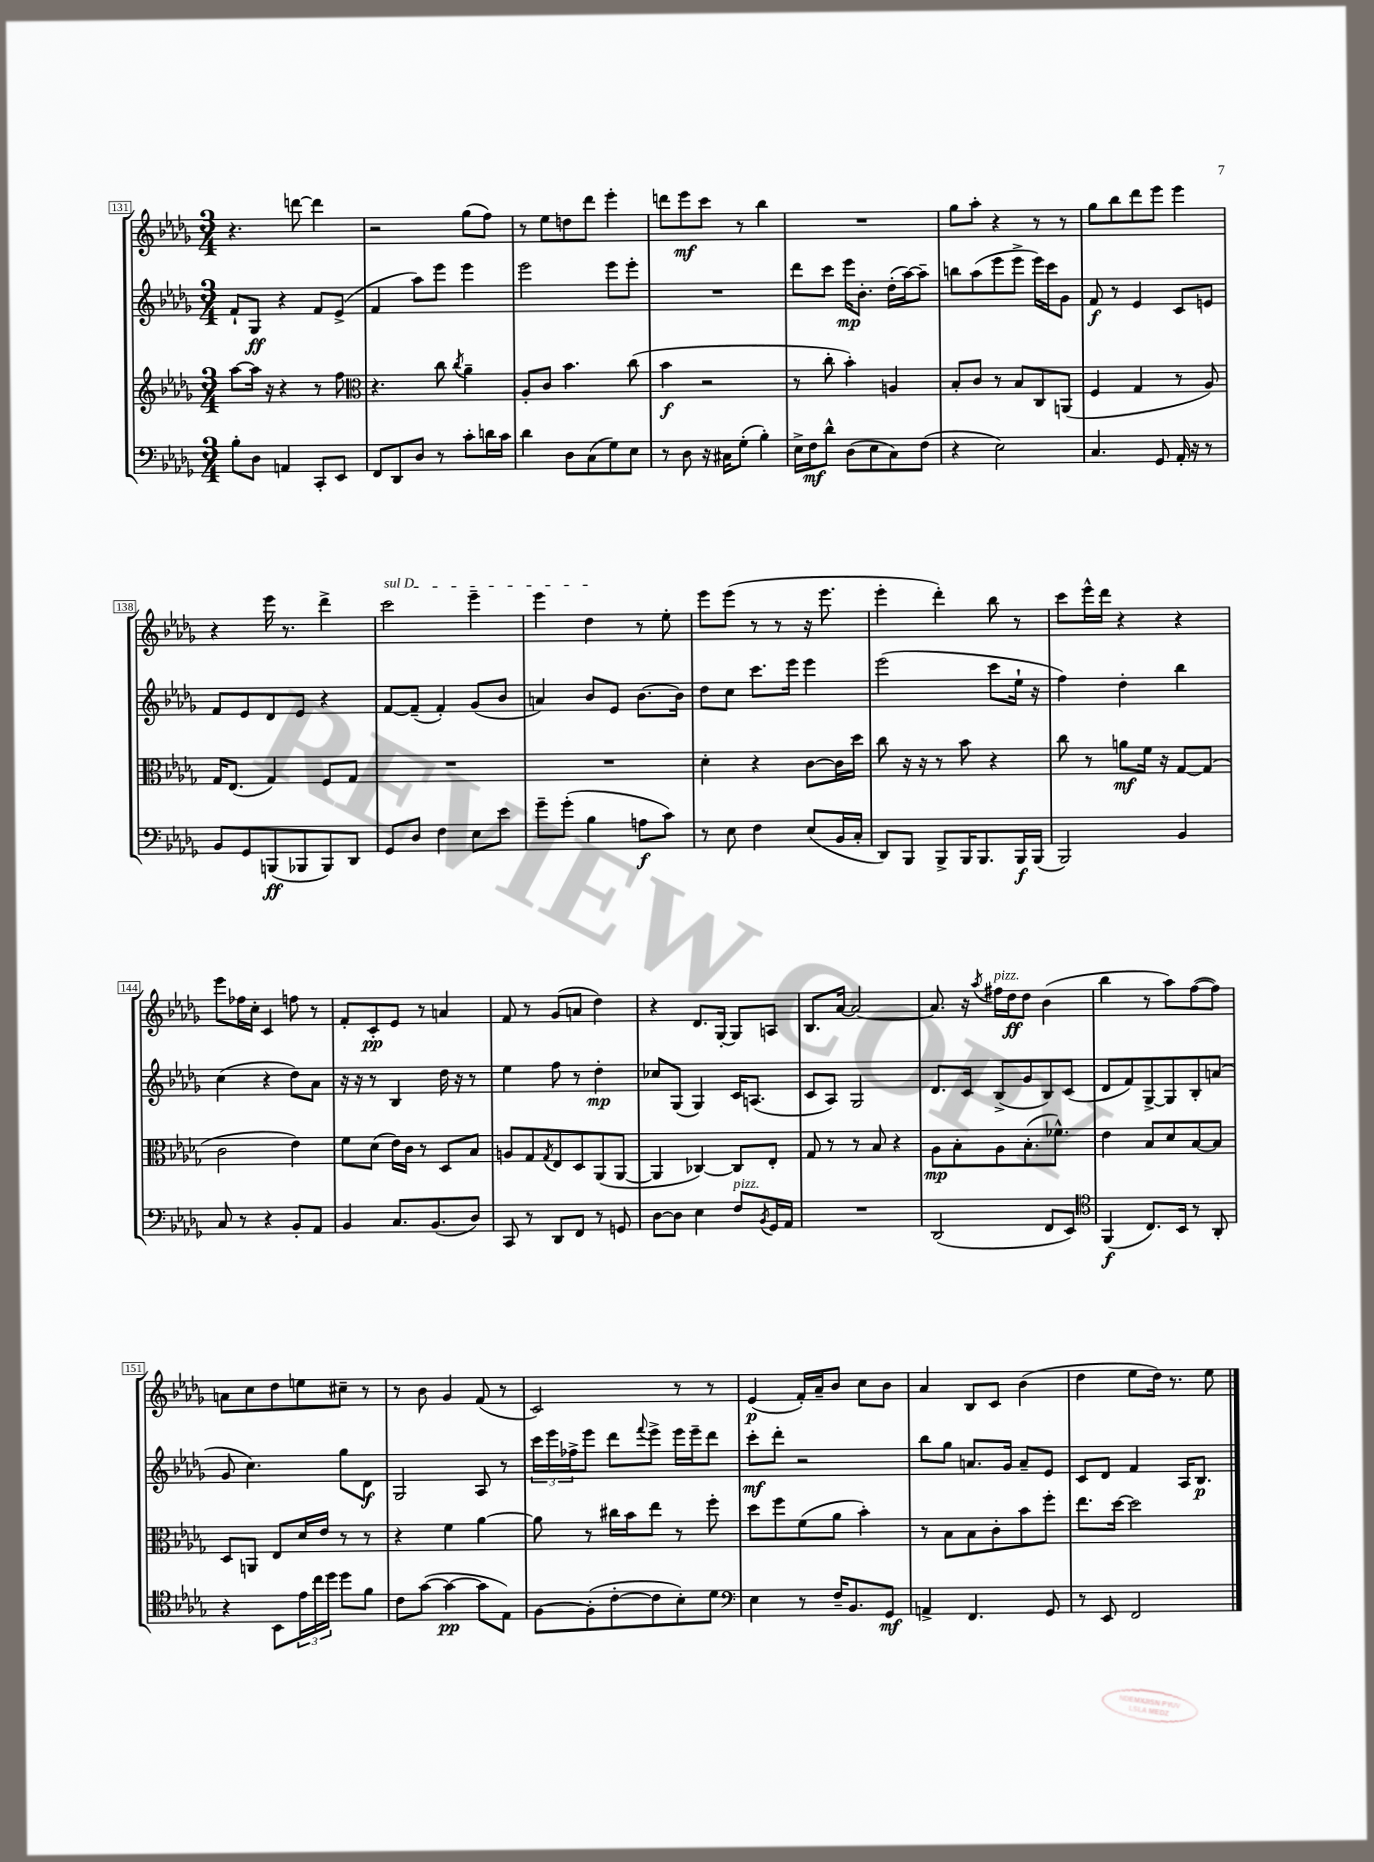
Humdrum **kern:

**kern	**kern	**kern	**kern
*staff4	*staff3	*staff2	*staff1
*clefF4	*clefG2	*clefG2	*clefG2
*k[b-e-a-d-g-]	*k[b-e-a-d-g-]	*k[b-e-a-d-g-]	*k[b-e-a-d-g-]
*M3/4	*M3/4	*M3/4	*M3/4
8B-'	[8aa-	8f`	4.r
8D-	16aa-]	8G-	.
.	16r	.	.
4AA	4r	4r	.
.	.	.	[8ddd
8CC'	8r	8f	4ddd]
8EE-	8ff	(8e-^	.
=	=	=	=
*	*clefC3	*	*
8FF	4.r	4f	2r
8DD-	.	.	.
8D-	.	8aa-)	.
8r	8cc	8eee-	.
.	8qcc	.	.
8c'	4a-~	4eee-	(8gg-
16d	.	.	8ff)
16c	.	.	.
=	=	=	=
4d-	8A-'	2eee-	8r
.	8c	.	8ee-
8D-	4.b-	.	8dd
(8C	.	.	8ddd-
8G-)	.	8eee-	4eee-'
8E-	(8cc	8eee-'	.
=	=	=	=
8r	4b-	2.r	8ddd
8D-	.	.	8eee-
16r	2r	.	8ccc
16C#	.	.	.
(8G-'	.	.	8r
4B-')	.	.	4bb-
=	=	=	=
16E-^	8r	8ddd-	2.r
16F	.	.	.
8d-^^	8cc'	8ccc	.
(8D-	4b-')	16eee-	.
.	.	8.b-'	.
8E-	.	.	.
8C)	4A	(16dd-'	.
.	.	[16aa-)	.
(8F	.	8aa-~]	.
=	=	=	=
4r	8B-'	8bb	8gg-
.	8c	(8aa-	8aa-'
2E-)	8r	8eee-	4r
.	8B-	8eee-^	.
.	8C	16eee-)	8r
.	.	16ccc	.
.	(8AA	8g-	8r
=	=	=	=
4.C	4F	8f	8gg-
.	.	8r	8bb-
.	4G-	4e-	8ddd-
8GG-	.	.	8eee-
16AA-'	8r	8c	4eee-
16r	.	.	.
8r	8A-)	8e	.
=	=	=	=
8BB-	16G-	8f	4r
.	(8.E-	.	.
8GG-	.	8e-	.
(8BBB	4G-)	8d-	16eee-
.	.	.	8.r
8BBB-	.	8e-	.
8BBB-)	8F	4r	4ddd-^
8DD-	8G-	.	.
=	=	=	=
8GG-	2.r	[8f	2ccc
8D-	.	(8f~]	.
4F	.	4f')	.
8E-	.	(8g-	4eee-~
8e-	.	8b-	.
=	=	=	=
8g-~	2.r	4a)	4eee-
(8g-'	.	.	.
4B-	.	8b-	4dd-
.	.	8e-	.
8A	.	[8.b-	8r
8c)	.	.	8ee-'
.	.	16b-]	.
=	=	=	=
8r	4d-'	8dd-	8eee-
8E-	.	8cc	(8eee-
4F	4r	8.ccc	8r
.	.	.	8r
.	.	16eee-	.
(8E-	[8c	4eee-	16r
.	.	.	8.eee-
16BB-	16c]	.	.
16C'	16dd-	.	.
=	=	=	=
8DD-)	8cc	(2eee-	4eee-'
8BBB-	16r	.	.
.	16r	.	.
8BBB-^	8r	.	4ddd-')
16BBB-	8b-	.	.
8.BBB-	.	.	.
.	4r	8ccc	8bb-
16BBB-	.	16ee-`	8r
(16BBB-	.	16r	.
=	=	=	=
2BBB-)	8cc	4ff)	8ccc
.	8r	.	16eee-^^
.	.	.	16ddd-
.	8a	4dd-'	4r
.	16f	.	.
.	16r	.	.
4BB-	[8G-	4bb-	4r
.	(8G-]	.	.
=	=	=	=
8C	2c	(4cc	8eee-
8r	.	.	16ff-
.	.	.	16cc'
4r	.	4r	4c
8BB-'	4e-)	8dd-)	8ff
8AA-	.	8a-	8r
=	=	=	=
4BB-	8f	16r	8f'
.	.	16r	.
.	(8d-	8r	8c'
8.C	16e-)	4B-	8e-
.	16c	.	.
.	8r	.	8r
(8.BB-	.	.	.
.	8D-	16dd-	4a
.	.	16r	.
8D-)	8B-	8r	.
=	=	=	=
8CC	8A	4ee-	8f
8r	8G-	.	8r
.	8qG-	.	.
8DD-	8E-	8ff	(8g-
8FF	8D-	8r	8a
8r	(8AA-	4dd-'	4dd-)
8GG	[8AA-	.	.
=	=	=	=
[8D-	4AA-]	8cc-	4r
8D-]	.	(8G-	.
4E-	[4C-)	4G-)	8.d-
.	.	.	[16G-'
8F	8C-]	16c	8G-]
.	.	(8.A	.
8qBB-	.	.	.
16GG-	8E-'	.	8A
16AA-	.	.	.
=	=	=	=
2.r	8G-	8c	8.B-
.	8r	8A-)	.
.	.	.	[16a-
.	8r	2G-	2a-_
.	8B-	.	.
.	4r	.	.
=	=	=	=
(2DD-	8A-	8.d-	8.a-]
.	8B-'	.	.
.	.	16c	16r
.	.	.	8qaa-
.	8A-	(8B-^	16ff#
.	.	.	16dd-
.	(8.B-'	8g-	8dd-
8FF	.	8B-)	(4b-
.	8.f-^^)	.	.
8EE-)	.	(8c	.
=	=	=	=
*clefC4	*	*	*
(4FF	4e-	8d-	4bb-
.	.	8f)	.
8.C)	8B-	[8G-^	8r
.	8d-	8G-]	8aa-)
16BB-	.	.	.
8r	[8B-	8B-'	([8ff
8AA-'	8B-]	(8a	8ff])
=	=	=	=
4r	8D-	8g-	8a
.	8AA	4.cc)	8cc
8BB-	8E-	.	8dd-
24e-	16d-	.	8ee
24cc	.	.	.
.	16e-	.	.
24dd-	.	.	.
8dd-	8r	8gg-	8cc#~
8f	8r	8d-	8r
=	=	=	=
8c	4r	2G-	8r
([8g-	.	.	8b-
4g-_	4f	.	4g-
8g-]	[4a-	8A-	(8f
8E-)	.	8r	8r
=	=	=	=
[8F	8a-]	24ccc	2c)
.	.	24eee-	.
.	.	24ff-^	.
(8F']	8r	8eee-	.
[8c'	16cc#	8ddd-	.
.	16b-	.	.
.	.	8qqfff	.
8c]	8ee-	8eee-^	.
8B-')	8r	16eee-	8r
.	.	16eee-~	.
8d-	8ff'	8ddd-	8r
=	=	=	=
*clefF4	*	*	*
4E-	8dd-	8ccc'	(4e-
.	8ff	8ddd-'	.
8r	(8f	2r	16f')
.	.	.	16a-~
16F~	8a-	.	8b-
8.BB-	.	.	.
.	4b-')	.	8cc
8GG-	.	.	8b-
=	=	=	=
4AA^	8r	8bb-	4a-
.	8B-	8gg-	.
4.FF	8B-	8.a	8B-
.	8c'	.	8c
.	.	16g-	.
.	8b-	8a~	(4b-
8GG-	8ff'	8e-	.
=	=	=	=
8r	8.ee-	8c	4dd-
8EE-	.	8d-	.
.	[16dd-	.	.
2FF	2dd-]	4f	8ee-
.	.	.	16dd-)
.	.	.	8.r
.	.	16A-	.
.	.	8.B-	.
.	.	.	8ee-
==	==	==	==
*-	*-	*-	*-
